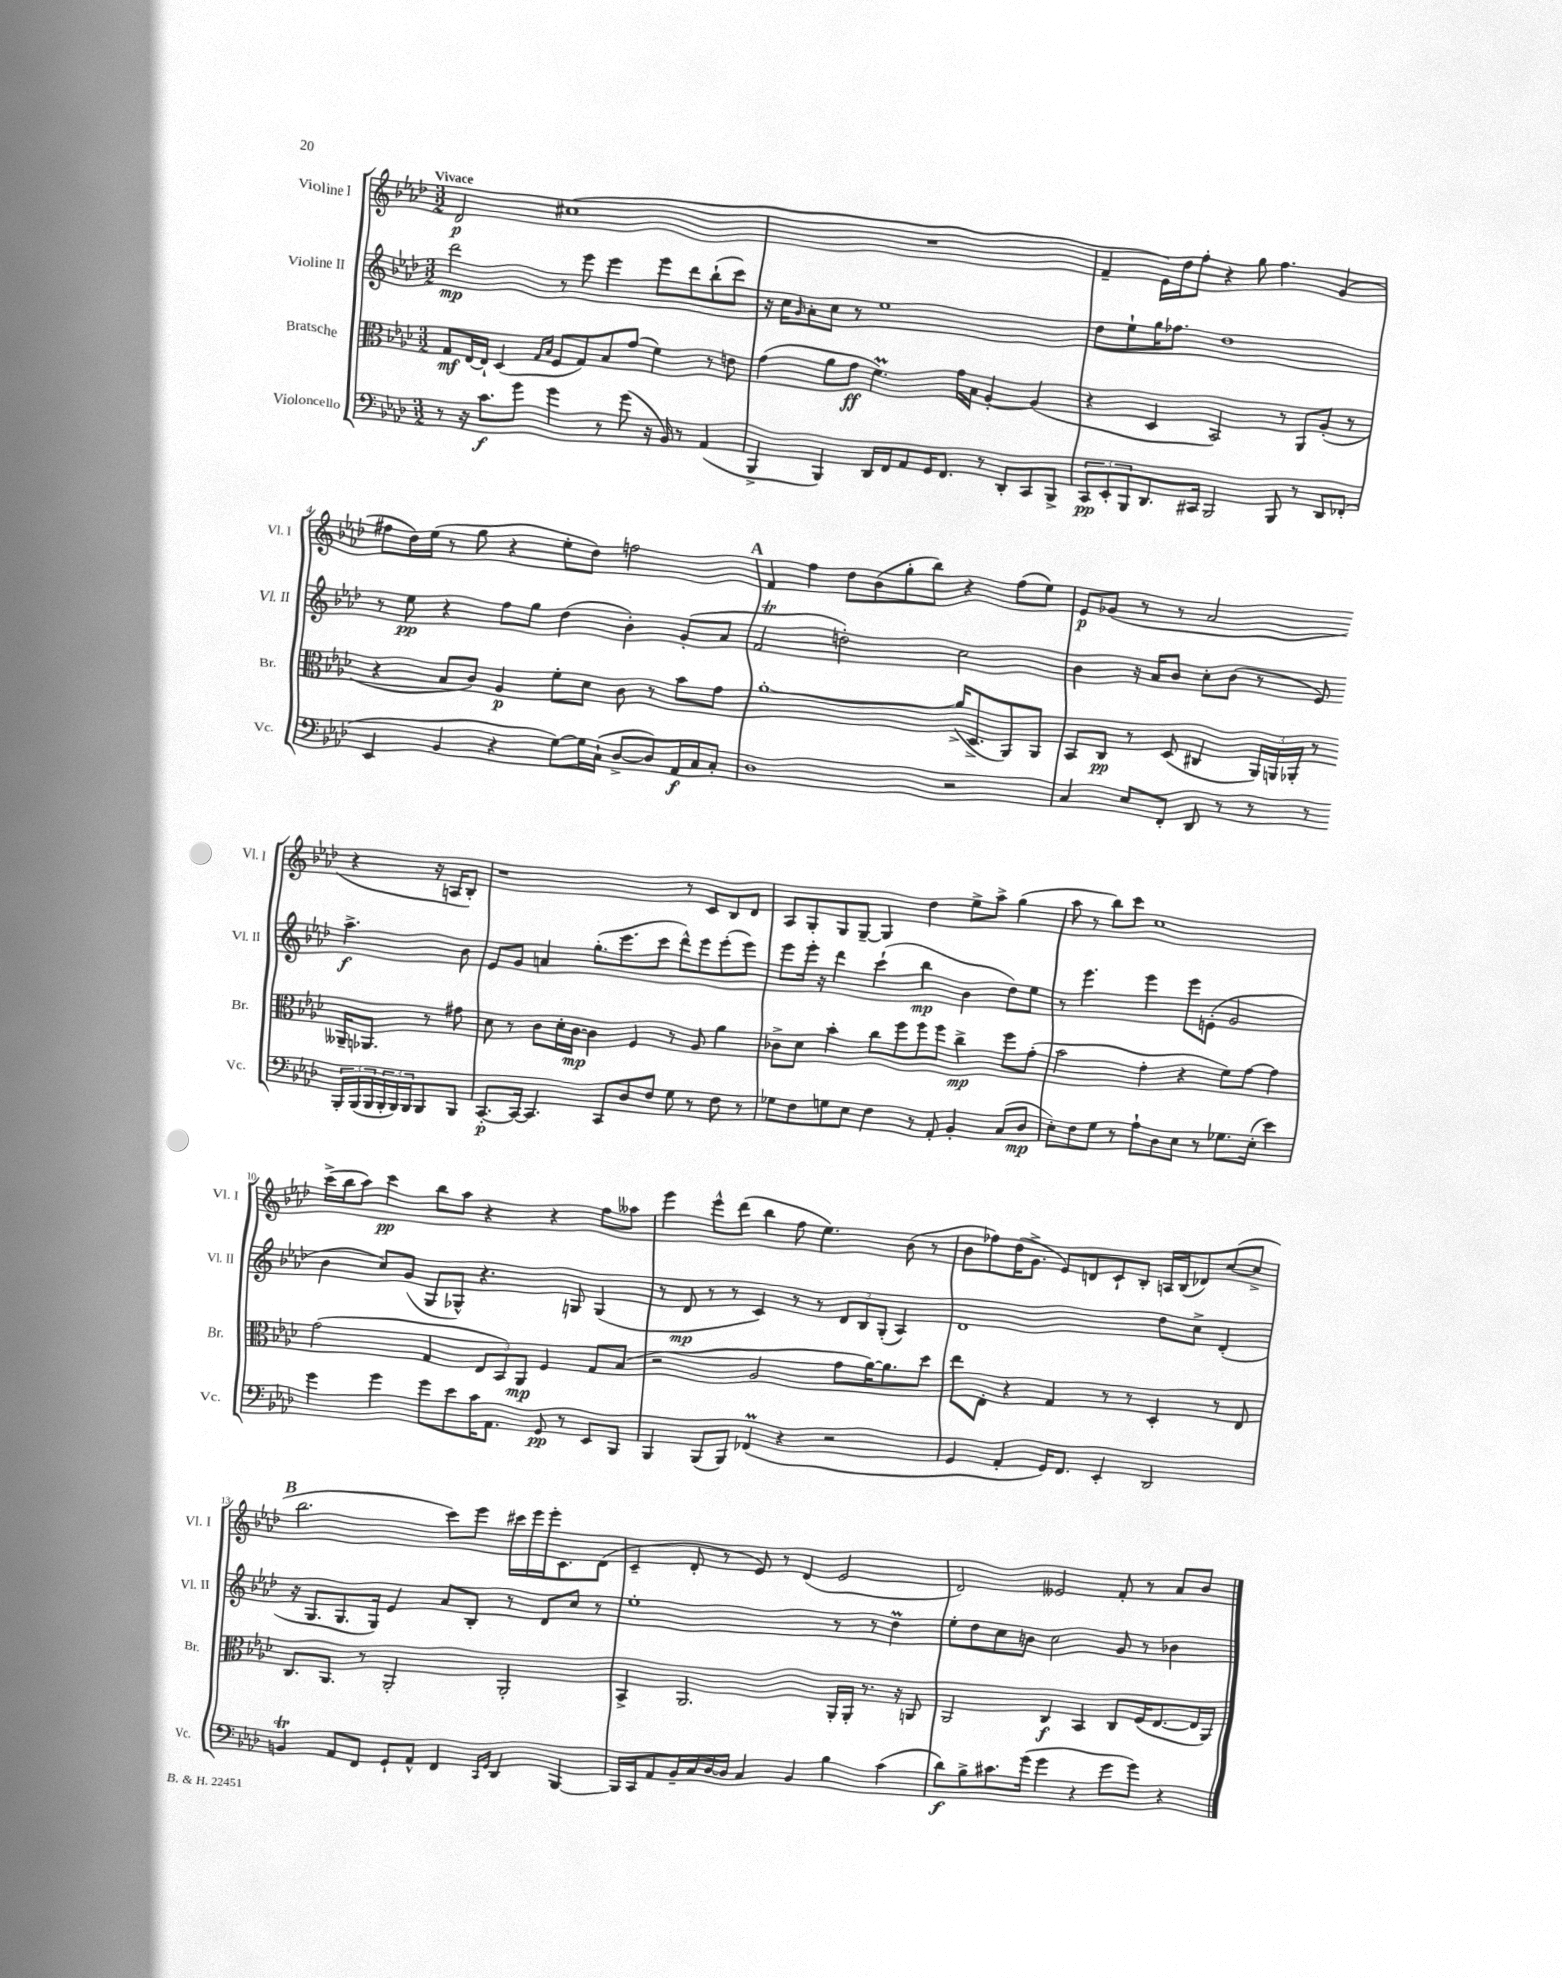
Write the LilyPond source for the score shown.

<<
\new StaffGroup <<
\new Staff = "s0" \with { instrumentName = "Violine I" shortInstrumentName = "Vl. I" } {
    \clef treble \key aes \major \numericTimeSignature \time 3/2 \tempo "Vivace"
    des'2\p cis''1( |
    R1. |
    f'4-- ees'16) des''16 f''8-. r4 g''8 f''4. g'4( |
    fis''8 des''16) ees''16( r8 g''8 r4 ees''8-. des''8) f''2 |
    \mark \markup { \bold "A" } f'4 f''4 des''8 bes'8( g''8-. bes''8) r4 f''8( ees''8) |
    ees'8\p ges'8( r8 r8 aes'2 r4 r16 a16 bes8-.) |
    r1 r8 c'8 bes8 des'8 |
    aes8 g8-. g8 g8~-- g4 des''4 ees''8-> aes''8-> g''4( |
    aes''8 r8 bes''8) c'''8 c''1 |
    c'''16->( bes''16 aes''8) c'''4\pp bes''8 aes''8 r4 r4 f''8 aeses''8 |
    ees'''4 ees'''8-^ des'''8( bes''4 f''8 ees''4.) bes'8( r8 |
    bes'8 fes''8) des''16( g'8.-> ees'8) d'8 c'8-! bes8-. a16 bes16( des'8) c''8~( c''8-> |
    \mark \markup { \bold "B" } bes''2. c'''8) ees'''8 cis'''16 ees'''16 ees'''16-. c'8. des'8( |
    c'4-- des'8-. r8 ees'8) r8 des'4( ees'2 |
    des'2) eeses'2 f'8-. r8 aes'8 bes'8 \bar "|." |
}
\new Staff = "s1" \with { instrumentName = "Violine II" shortInstrumentName = "Vl. II" } {
    \clef treble \key aes \major \numericTimeSignature \time 3/2
    des'''2\mp r8 ees'''8 ees'''4 ees'''8 des'''8 bes''8-!( c'''8) |
    r16 c''16 \grace { g'16 } aes'8-. c''8 r8 ees''1 |
    des''8 ees''8-! g''16 fes''8. des''1 |
    r8 ees''8\pp r4 f''8 g''8 des''4( bes'4-.) g'8-.( aes'8 |
    \mark \markup { \bold "A" } f'2\trill d''2-.) c''2 |
    bes'4 r16 aes'16 bes'8 c''8-. bes'8( r8 ees'8) aes''4.->\f bes'8 |
    ees'8 g'8 a'4 g''8.-.( ees'''8. c'''8 des'''8-^) ees'''8 ees'''8-.( ees'''8) |
    ees'''8 ees'''16-. r16 des'''4 c'''4-!( bes''4\mp bes'4 des''8) ees''8 |
    r8 ees'''4. ees'''4 ees'''8 e'8-.( g'2 |
    bes'4 c''8) g'8( g8 ges8-^) r4. g8 g4( |
    r8 des'8\mp r8 r8 c'4) r8 r8 \tuplet 3/2 { des'8 bes8 g8-.( } aes4) |
    des'1 des''8 c''8-> des'4-.( |
    \mark \markup { \bold "B" } r16 g8. g8. g16) ees'4 aes'8 bes8-. r8 des'8 c''8 r8 |
    ees''1-. r8 r8 des''4\prall |
    ees''8-. des''8 c''8 b'8 c''2 g'8 r8 bes'4 \bar "|." |
}
\new Staff = "s2" \with { instrumentName = "Bratsche" shortInstrumentName = "Br." } {
    \clef alto \key aes \major \numericTimeSignature \time 3/2
    g8\mf ees16~ ees16-! des4( \grace { g16 bes16 } f8 g8) bes8 g'8( f'4) r8 e'8 |
    g'4( aes'8 g'8\ff f'4.\prall) g'16 bes16 aes4~-. aes4( |
    r4 des4 bes,2) r8 aes,8 aes8-.( r8 |
    r4 bes8 c'8) aes4\p f'8-. des'8 c'8 r8 bes'8 g'8 |
    \mark \markup { \bold "A" } aes'1~-. aes'16->( des8.-> aes,8) aes,8 |
    bes,8 c8\pp r8 des8( cis4 \tuplet 3/2 { aes,16) a,16 aes,16-. } r8 aeses,16-- aes,8. r8 gis'8 |
    des'8 r8 c'8 des'16-. c'16~\mp c'4 f4 r8 aes8 aes'4 |
    ces'8-> des'8 bes'4-. c''8 f''8 f''8 f''8 c''4->\mp f''8 g'8-.( |
    bes'2 g'4-. r4 f'8) g'8~ g'4 |
    g'2( g4 \tuplet 3/2 { ees8 bes,8) aes,8\mp } f4 g8 bes8( |
    r2 aes2 g'8 aes'16~) aes'8. des''8 |
    ees''8 ees8-. r4 g4 r8 r8 des4-. r8 ees8 |
    \mark \markup { \bold "B" } c8. aes,8. r8 aes,2-. aes,2-. |
    bes,4-> aes,2. aes,16-. aes,16-. r8. r16 a,8 |
    aes,2 c4\f bes,4 c8 f16( ees8.~ ees16 aes,16) \bar "|." |
}
\new Staff = "s3" \with { instrumentName = "Violoncello" shortInstrumentName = "Vc." } {
    \clef bass \key aes \major \numericTimeSignature \time 3/2
    r8 r16 c'8.\f g'8 g'4 r8 g'8( r16 bes,16) r8 aes,4( |
    bes,,4-> bes,,4) des,16 f,16 aes,8 g,16 f,8. r8 des,8-. c,8 bes,,8-> |
    \tuplet 3/2 { c,8\pp ees,8-. bes,,8 } des,8. cis,16 bes,,2 bes,,8 r8 des,8 fes,8-.( |
    ees,4 bes,4 r4 g8~) g16 c16-!( des8~-> des8) aes,16\f c16 c8-. |
    \mark \markup { \bold "A" } des1 r2 |
    c4 ees8 f,8-. des,8 r8 r8 r8 \tuplet 3/2 { bes,,16-. bes,,16( bes,,16 } \tuplet 3/2 { bes,,16-. bes,,16) bes,,16 } bes,,8 bes,,8 |
    c,8.~-.\p c,16~ c,4. c,8 des8 f8 g8 r8 f8 r8 |
    ges8 f8 g8 ees8 f4 r8 aes,8-. bes,4-. c8( des8\mp |
    ees8-.) f8 g8 r8 aes8-! des8 ees8 r8 ges8. ees16-.( ees'4) |
    g'4 g'4 g'8 ees'8 c'16 aes,8. g,8\pp r8 ees,8 bes,,8 |
    bes,,4 bes,,8( bes,,8) fes,4\prall( r4 r2 |
    g,4 aes,4-. g,16) f,8. ees,4-. des,2 |
    \mark \markup { \bold "B" } b,4\trill aes,8 f,8 g,8-! aes,8-^ f,4 \grace { c,16 g,16 } des,4 bes,,4~ |
    bes,,16 c,16 aes,8 bes,16-- c16 des16~ des16 c4 bes,4 bes4 c'4( |
    des'8\f) bes8-> cis'8. g'16( g'4 r4 g'8 g'8) r4 \bar "|." |
}
>>
>>
